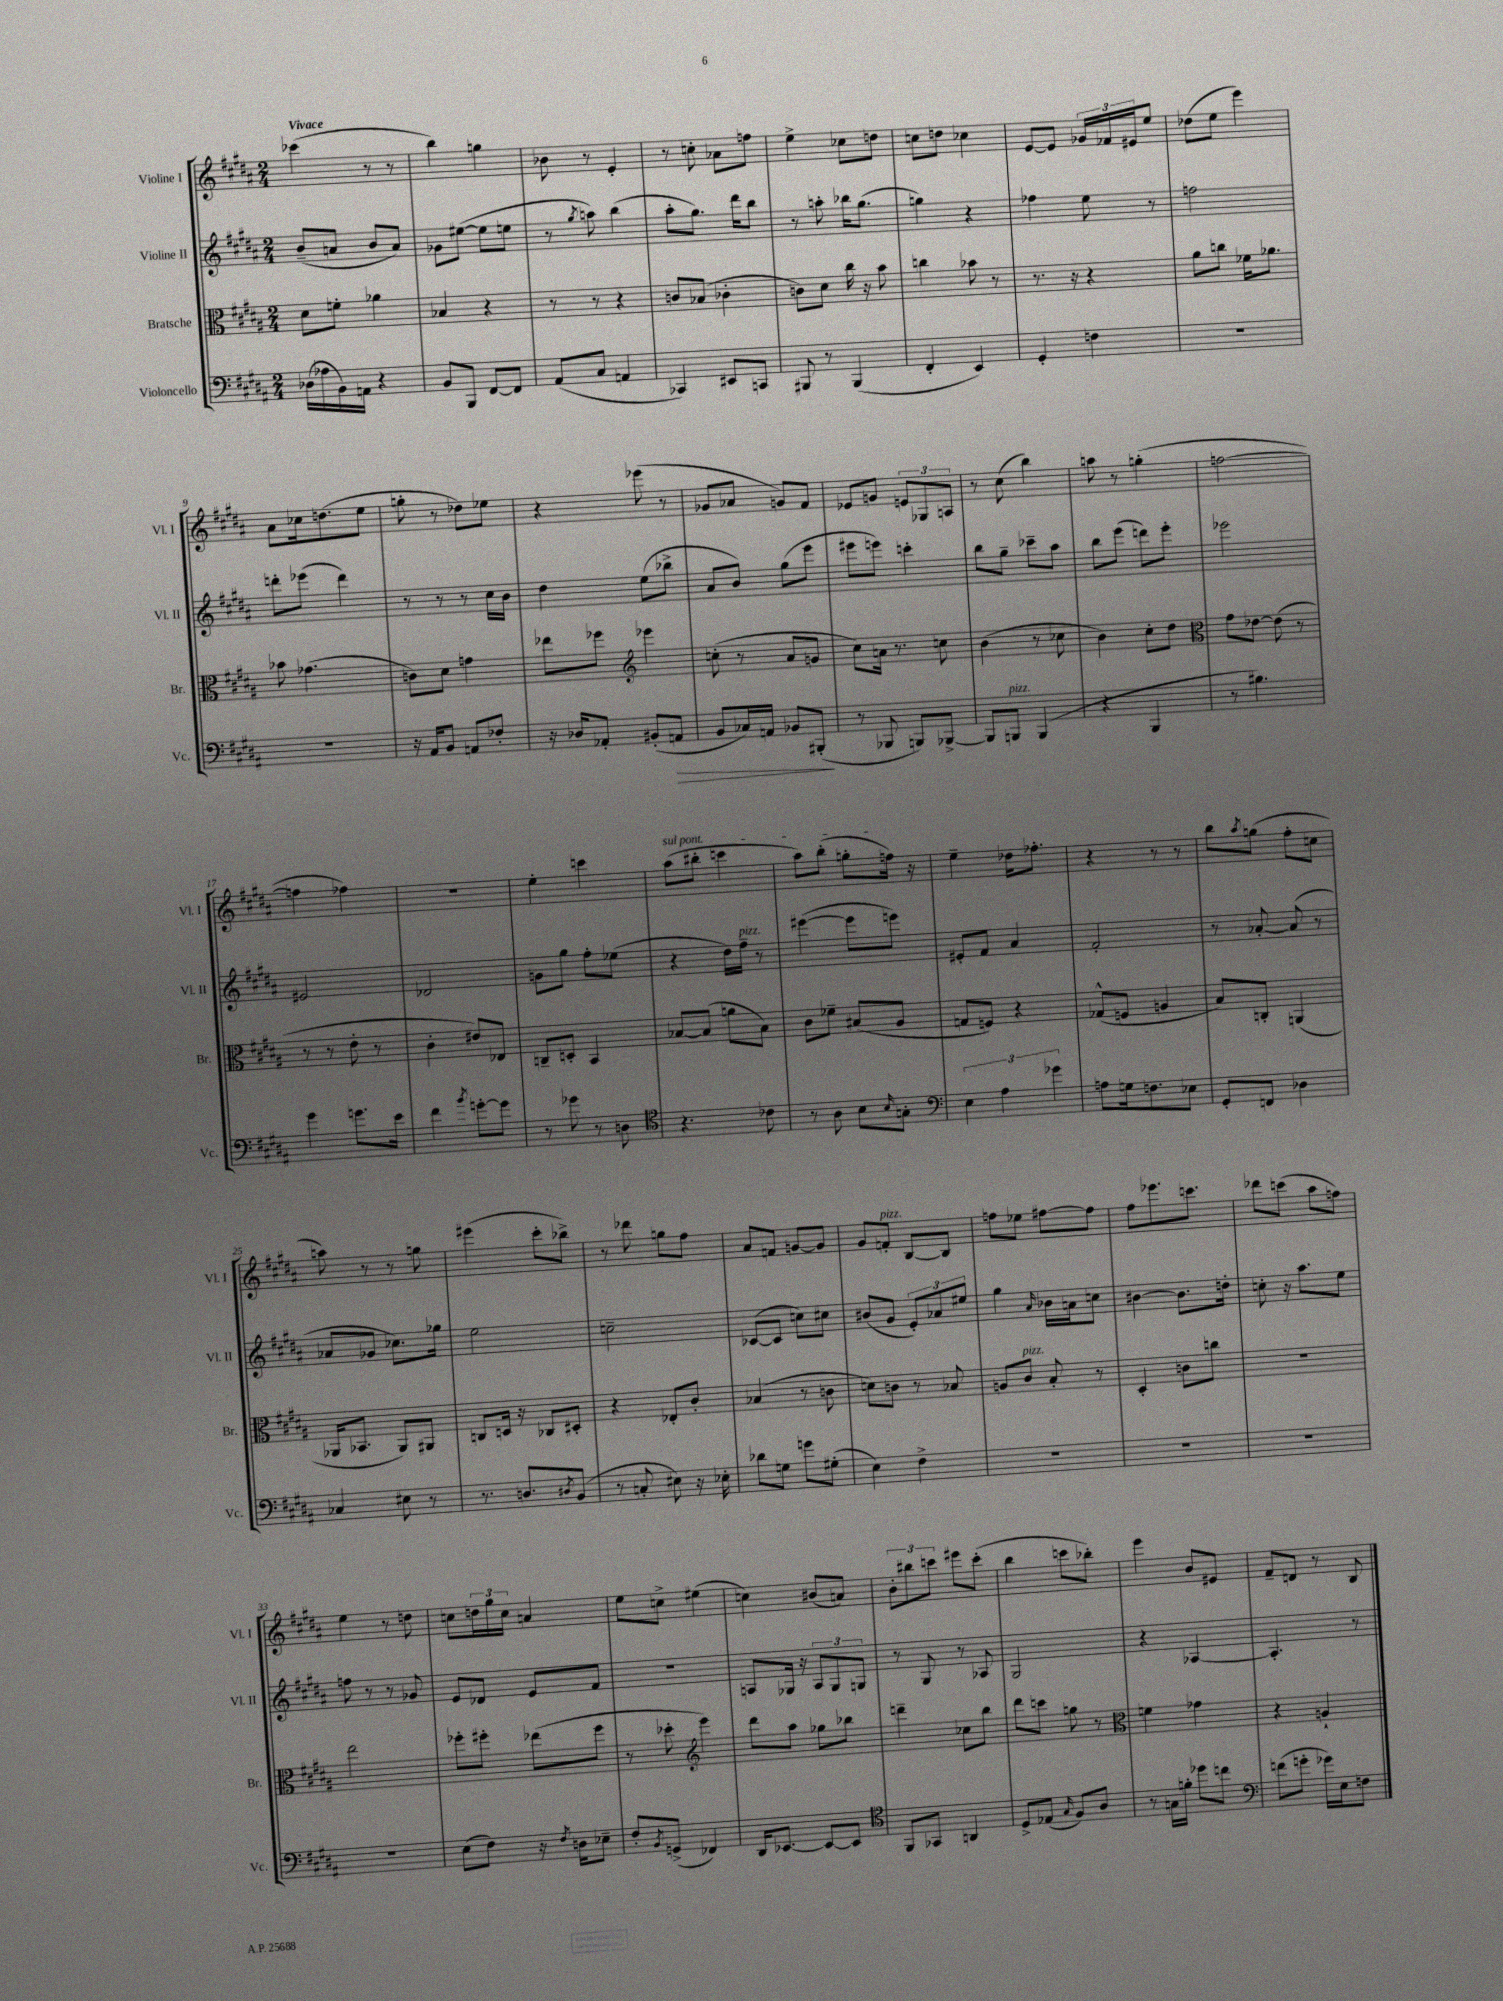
<<
\new StaffGroup <<
\new Staff = "s0" \with { instrumentName = "Violine I" shortInstrumentName = "Vl. I" } {
    \clef treble \key b \major \numericTimeSignature \time 2/4 \tempo "Vivace"
    ces'''4( r8 r8 |
    b''4) g''4 |
    bes'8 r8 e'4-. |
    r8 c''8-. aes'8 f''8 |
    e''4-> ces''8 d''8 |
    c''8 d''8 ces''4 |
    e'8~ e'8 \tuplet 3/2 { ges'16 fes'16 eis'16 } e''8 |
    des''8( e''8 e'''4) |
    ais'8 ces''16 d''8.( e''8 |
    g''8-. r8 des''8) ees''8 |
    r4 ees'''8( r8 |
    ges'8 aes'8 g'8) fis'8 |
    ees'8 g'8 \tuplet 3/2 { e'8 ges8 a8 } |
    r8 cis''8( b''4) |
    a''8 r8 g''4-.( |
    f''2~ |
    f''4 fes''4) |
    R2 |
    e''4-. c'''4 |
    \once \override TextSpanner.bound-details.left.text = \markup { \italic "sul pont." } ais''8\startTextSpan( bis''8-. c'''4 |
    ais''8) b''8-.( g''8-. f''16\stopTextSpan) r16 |
    e''4-- des''16 fes''8.-. |
    r4 r8 r8 |
    b''8 \acciaccatura { ais''8 } g''8( fis''8-. c''8 |
    a''8) r8 r8 g''8 |
    eis'''4( cis'''8-. bes''8->) |
    r8 des'''8 g''8 fis''8 |
    ais'8 f'8 g'8~ g'8 |
    gis'8 f'8-.^\markup { \italic "pizz." } b8~ b8 |
    f''8 ees''8 fis''8~ fis''8 |
    fis''8 ees'''8. c'''8. |
    des'''8 c'''8( ais''8 f''8) |
    e''4 r8 d''8 |
    c''8 \tuplet 3/2 { d''16 gis''16 c''16 } a'4 |
    e''8 c''8-> eis''4( |
    c''4) bis'8( a'8) |
    \tuplet 3/2 { b'8-. bis''8 c'''8 } eis'''8 c'''8-.( |
    b''4 c'''8 bes''8-.) |
    e'''4 b'8 eis'8 |
    fis'8-- d'8 r8 b8 \bar "|." |
}
\new Staff = "s1" \with { instrumentName = "Violine II" shortInstrumentName = "Vl. II" } {
    \clef treble \key b \major \numericTimeSignature \time 2/4
    b'8--( a'8 b'8 a'8) |
    ges'8 eis''8~( eis''8 e''8 |
    r8 \acciaccatura { gis''8 } a''8) b''4( |
    ais''8-. gis''8.) dis'''16 b''8 |
    r8 a''8-. bes''16 gis''8.( |
    g''4) r4 |
    fes''4 e''8 r8 |
    f''2 |
    d'''8-. ees'''8( d'''4) |
    r8 r8 r8 cis''16 b'16 |
    dis''4 e''8( bes''8-> |
    ais'8 b'8) gis''8( e'''8 |
    eis'''8 e'''8) c'''4-. |
    b''8 gis''8-- ces'''8-- ais''8 |
    b''8 e'''8( d'''8) e'''8-. |
    ees'''2 |
    eis'2 |
    des'2 |
    g'8 gis''8 fis''8-. ees''8( |
    r4 dis''16) fis''16--^\markup { \italic "pizz." } r8 |
    eis'''4~( eis'''8 e'''8) |
    eis'8-. fis'8 ais'4 |
    fis'2-. |
    r8 aes'8~-. aes'8( r8 |
    aes'8 ges'8 ces''8.) ges''16 |
    e''2 |
    c''2-- |
    ces'8~( ces'8 c''8) cis''8 |
    bis'8( gis'8 \tuplet 3/2 { e'8-.) aes'8 eis''8 } |
    gis''4 \grace { ais'16 } bes'16 a'16 c''8 |
    bis'4~ bis'8. d''16-. |
    c''8-. r16 ais''8. e''8 |
    f''8 r8 r8 ges'8 |
    e'8 des'8 e'8 fis'8 |
    r2 |
    a8 ges16 r16 \tuplet 3/2 { a8 ges8 g8 } |
    r8 gis8 r8 aes8 |
    gis2 |
    r4 aes4~ |
    aes4.-. r8 \bar "|." |
}
\new Staff = "s2" \with { instrumentName = "Bratsche" shortInstrumentName = "Br." } {
    \clef alto \key b \major \numericTimeSignature \time 2/4
    dis'8 f'8-. aes'4 |
    bes4 r4 |
    r8 r8 r4 |
    c'8 bes8( ces'4-. |
    c'8) dis'8 cis''16 r16 b'8 |
    c''4 bes'8 r8 |
    r8. r16 r4 |
    ais'8 c''8 fes'16 aes'8. |
    bes'8 ges'4.( |
    c'8) dis'8 g'4 |
    ees''8 fes''8 \clef treble ees'''4 |
    c''8-.( r8 ais'8 g'8 |
    cis''8) a'16 r8. c''8 |
    b'4( r8 ces''8 |
    b'4) cis''8-. dis''8 |
    \clef alto gis'8 ees'8~ ees'8( r8 |
    r8 r8 e'8-. r8 |
    cis'4-. eis'8) ees8 |
    c8-- d8-. b,4 |
    bes8~ bes8( a'8 bes8) |
    cis'8 fes'8-- bis8( ais8 |
    g8 f8) r4 |
    ges8-^( f8 a4 |
    b8) c8-. a,4( |
    aes,16 bes,8. aes,8) ais,8 |
    c8 d16 r16 ces8 dis8-. |
    r4 ees8-. cis'8-. |
    bes4( r8 c'8 |
    d'8) c'8 r8 bes8 |
    a8 cis'8^\markup { \italic "pizz." } b8-. r8 |
    dis4-. c'8 c''8 |
    R2 |
    e''2 |
    fes''8-. fis''8-. ees''8( fis''8 |
    r8 des''8-. \clef treble e'''4) |
    dis'''8 ais''8 ges''8 bes''8 |
    d'''4-- ces''8 b''8 |
    dis'''8 c'''8 g''8 r8 |
    \clef alto f'4 ges'4 |
    r4 a4-! \bar "|." |
}
\new Staff = "s3" \with { instrumentName = "Violoncello" shortInstrumentName = "Vc." } {
    \clef bass \key b \major \numericTimeSignature \time 2/4
    des16( aes16 b,16) a,16 r4 |
    b,8 b,,8 fis,8~ fis,8 |
    ais,8( cis8 a,4 |
    ces,4) eis,8 c,8 |
    bis,,8 r8 bis,,4( |
    fis,4-. e,4) |
    gis,4-. f4 |
    R2 |
    r2 |
    r16 ais,16 b,8 a,8 fes8-. |
    r16 des16 aes,8-. bis,8-.( a,8\> |
    b,8 ces16) a,16 bes,8 bis,,8-.\!( |
    r8 bes,,8 b,,8) bes,,8~-> |
    bes,,8 b,,8^\markup { \italic "pizz." } b,,4( |
    r4 b,,4 |
    r8 bis4.) |
    gis'4 g'8. e'16 |
    fis'4 \acciaccatura { b'8 } g'8~-. g'8 |
    r8 ges'8 r8 d8 |
    \clef tenor r4. ces'8 |
    r8 ais8 b8 \grace { b16 } g8-. |
    \clef bass \tuplet 3/2 { e4 ais4 ges'4 } |
    a8 g16 f8. ees8 |
    gis,8-. f,8 des4 |
    ces4 eis8 r8 |
    r8. d8. \acciaccatura { dis8 } b,8( |
    r8 c8-. eis8) r16 ees16-. |
    des'8 g8 g'8 gis8-.( |
    e4) fis4-> |
    R2 |
    R2 |
    R2 |
    R2 |
    e8( fis8) r16 \acciaccatura { fis8 } d16 ees8-- |
    fis8-. \acciaccatura { b,8 } g,8->( fes,4) |
    dis,16 ees,8.~ ees,8~ ees,8 |
    \clef tenor fis,8 ges,8 a,4 |
    dis8-> ees8( \grace { gis16 } fis8) ais8 |
    r8 g16 f'16-. des''8 c''8 |
    \clef bass f'8( g'8-. ges'16) e16 f8 \bar "|." |
}
>>
>>
